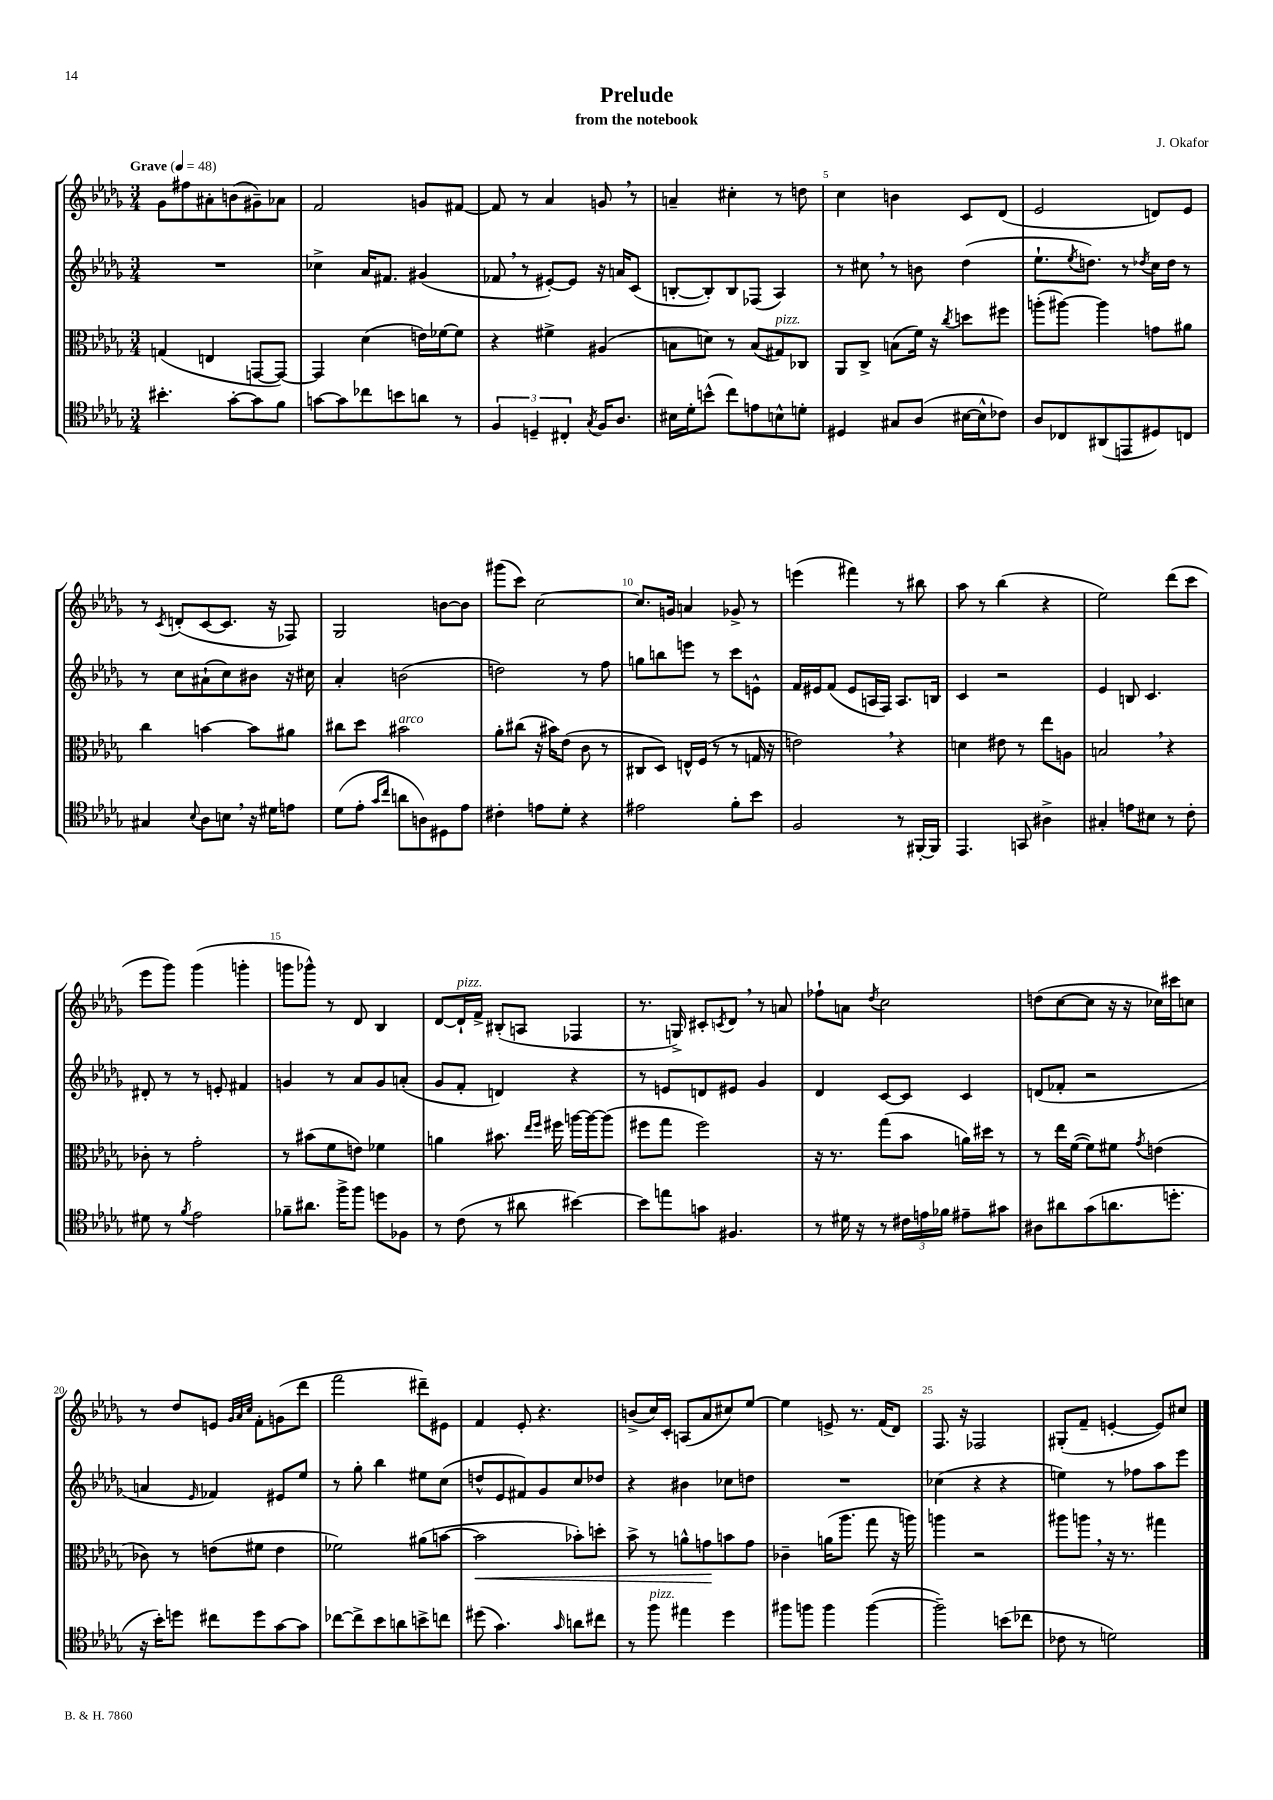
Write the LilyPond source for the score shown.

\header { title = "Prelude" composer = "J. Okafor" subtitle = "from the notebook" }
<<
\new StaffGroup <<
\new Staff = "s0" {
    \clef treble \key des \major \numericTimeSignature \time 3/4 \tempo "Grave" 4 = 48
    ges'8 fis''8 ais'8-. b'8( gis'8--) aes'8 |
    f'2 g'8 fis'8~ |
    fis'8 r8 aes'4 g'8 \breathe r8 |
    a'4-- cis''4-. r8 d''8 |
    c''4 b'4 c'8 des'8( |
    ees'2 d'8) ees'8 |
    r8 \acciaccatura { c'8 } d'8-.( c'8~ c'8. r16 fes8) |
    ges2 b'8~ b'8 |
    gis'''8( c'''8) c''2~ |
    c''8. g'16 a'4 ges'8-> r8 |
    e'''4( fis'''4) r8 bis''8 |
    aes''8 r8 bes''4( r4 |
    ees''2) des'''8( c'''8 |
    ees'''8 ges'''8) ges'''4( g'''4-. |
    g'''8 ges'''8-^) r8 des'8 bes4 |
    des'8~ des'16-!^\markup { \italic "pizz." } f'16-> bis8-.( a8 fes4 |
    r8. g16->) cis'8-. \acciaccatura { c'8 } des'8 \breathe r8 a'8 |
    fes''8-! a'8 \acciaccatura { des''8 } c''2 |
    d''8( c''8~ c''8 r16 r16 ces''16) cis'''16 c''8 |
    r8 des''8 e'8 \grace { ges'32 aes'32 c''32 } f'8-. g'8( des'''8 |
    f'''2 dis'''8--) eis'8 |
    f'4 ees'8-. r4. |
    b'8->( c''16) c'16-. a8( aes'8 cis''8) ees''8~ |
    ees''4 e'8-> r8. f'16( des'8) |
    f8. r16 fes2 |
    gis8-.( f'8-- e'4~-. e'8) cis''8 \bar "|." |
}
\new Staff = "s1" {
    \clef treble \key des \major \numericTimeSignature \time 3/4
    R2. |
    ces''4-> aes'16 fis'8. gis'4( |
    fes'8 \breathe r8 eis'8~-.) eis'8 r16 a'16 c'8( |
    b8~-. b8-.) b8 fes8( aes4) |
    r8 cis''8 \breathe r8 b'8 des''4( |
    ees''8.-! \acciaccatura { ees''8 } d''8.) r8 \acciaccatura { des''8 } c''16 des''16 r8 |
    r8 c''8 ais'8-!( c''8) bis'8 r16 cis''16 |
    aes'4-. b'2( |
    d''2) r8 f''8 |
    g''8 b''8 e'''8 r8 c'''8 e'8-^ |
    f'16 eis'16 f'8( eis'8 a16 f16) a8. b16 |
    c'4 r2 |
    ees'4 b8 c'4. |
    dis'8-. r8 r8 e'8-. fis'4 |
    g'4 r8 aes'8 g'8 a'8-.( |
    ges'8 f'8-. d'4) r4 |
    r8 e'8 d'8 eis'8 ges'4 |
    des'4 c'8~ c'8 c'4 |
    d'8( fes'8-. r2 |
    a'4 \grace { ees'16 } fes'4) eis'8 ees''8 |
    r8 ges''8-. bes''4 eis''8 c''8( |
    d''8-^ ees'8 fis'8) ges'8 c''8 des''8 |
    r4 bis'4 ces''8 d''8 |
    R2. |
    ces''4( r4 r4 |
    e''4) r8 fes''8 aes''8 ees'''8 \bar "|." |
}
\new Staff = "s2" {
    \clef alto \key des \major \numericTimeSignature \time 3/4
    g4( e4 g,8~ g,8~) |
    g,4 des'4( e'16) fes'16~ fes'8 |
    r4 fis'4-> ais4( |
    b8 d'8) r8 b8( gis8^\markup { \italic "pizz." }) ces8 |
    aes,8 c8-> b8( f'16) r16 \acciaccatura { c''8 } d''8 fis''8 |
    a''8-.( ais''8~) ais''4 g'8 ais'8 |
    c''4 b'4~ b'8 ais'8 |
    cis''8 des''8 bis'2^\markup { \italic "arco" } |
    aes'8-. cis''8( r16 bis'16) ees'8( c'8 r8 |
    cis8 des8) e16-^ f16( r8 r8 g16 r16 |
    e'2) \breathe r4 |
    d'4 eis'8 r8 ees''8 a8 |
    b2 \breathe r4 |
    ces'8-. r8 ges'2-. |
    r8 bis'8( f'8 e'8) fes'4 |
    a'4 bis'8. \grace { ees''16 f''16 } fis''16 a''16~ a''16~ a''8( |
    fis''8 ges''8 fis''2) |
    r16 r8. ges''8( bes'8 a'16) dis''16 r8 |
    r8 ees''16 f'16~( f'8) fis'8 \acciaccatura { ges'8 } e'4( |
    ces'8) r8 e'8( fis'8 e'4 |
    fes'2) ais'8( b'8~ |
    b'2\< bes'8-.) d''8-. |
    bes'8-> r8 a'8-^ g'8\! b'8 g'8 |
    ces'4-- a'16( aes''8. ges''8 r16 a''16) |
    a''4 r2 |
    ais''8 a''8 \breathe r16 r8. gis''4 \bar "|." |
}
\new Staff = "s3" {
    \clef tenor \key des \major \numericTimeSignature \time 3/4
    bis'4.-. ges'8~-. ges'8 f'8 |
    g'8~ g'8 ces''8 b'8 a'8 r8 |
    \tuplet 3/2 { f4 d4-- cis4-. } \acciaccatura { ges8 } f16 aes8. |
    bis16 des'16-. b'8-^( c''8) e'8 b8-^ d'8-. |
    dis4 gis8 aes8( bis16~ bis16-^ ces'8) |
    aes8 ces8 ais,8( e,8 dis8) c8 |
    gis4 \appoggiatura { bes8 } aes8 b8 \breathe r16 dis'16 e'8 |
    des'8( ees'8-. \grace { ges'16 c''16 } a'8 a8) dis8 ees'8 |
    cis'4-. e'8 des'8-. r4 |
    eis'2 f'8-. bes'8 |
    f2 r8 fis,16~-. fis,16 |
    ees,4. g,8 ais4-> |
    gis4-. e'8 bis8 r8 c'8-. |
    dis'8 r8 \acciaccatura { f'8 } ees'2 |
    fes'8-- ais'8. f''16-> f''8 d''8 fes8 |
    r8 c'8( r8 ais'8 bis'4~) |
    bis'8 e''8 g'8 fis4. |
    r8 dis'16 r16 r8 \tuplet 3/2 { cis'16 e'16 fes'16 } eis'8-- gis'8 |
    ais8 ais'8 ges'8( a'8. d''8.-. |
    r16 bes'16-.) d''8 cis''8 d''8 ges'8~ ges'8 |
    ces''8~ ces''8-> bes'8 a'8 b'8-> c''8 |
    dis''8( ges'4.) \grace { ges'16 } a'8 cis''8 |
    r8 f''8^\markup { \italic "pizz." } eis''4 des''4 |
    fis''8 f''8 f''4 f''4~( |
    f''2--) b'8( ces''8 |
    ces'8 r8 d'2) \bar "|." |
}
>>
>>
\layout { \context { \Score \override BarNumber.break-visibility = ##(#f #t #t) barNumberVisibility = #(every-nth-bar-number-visible 5) } }
